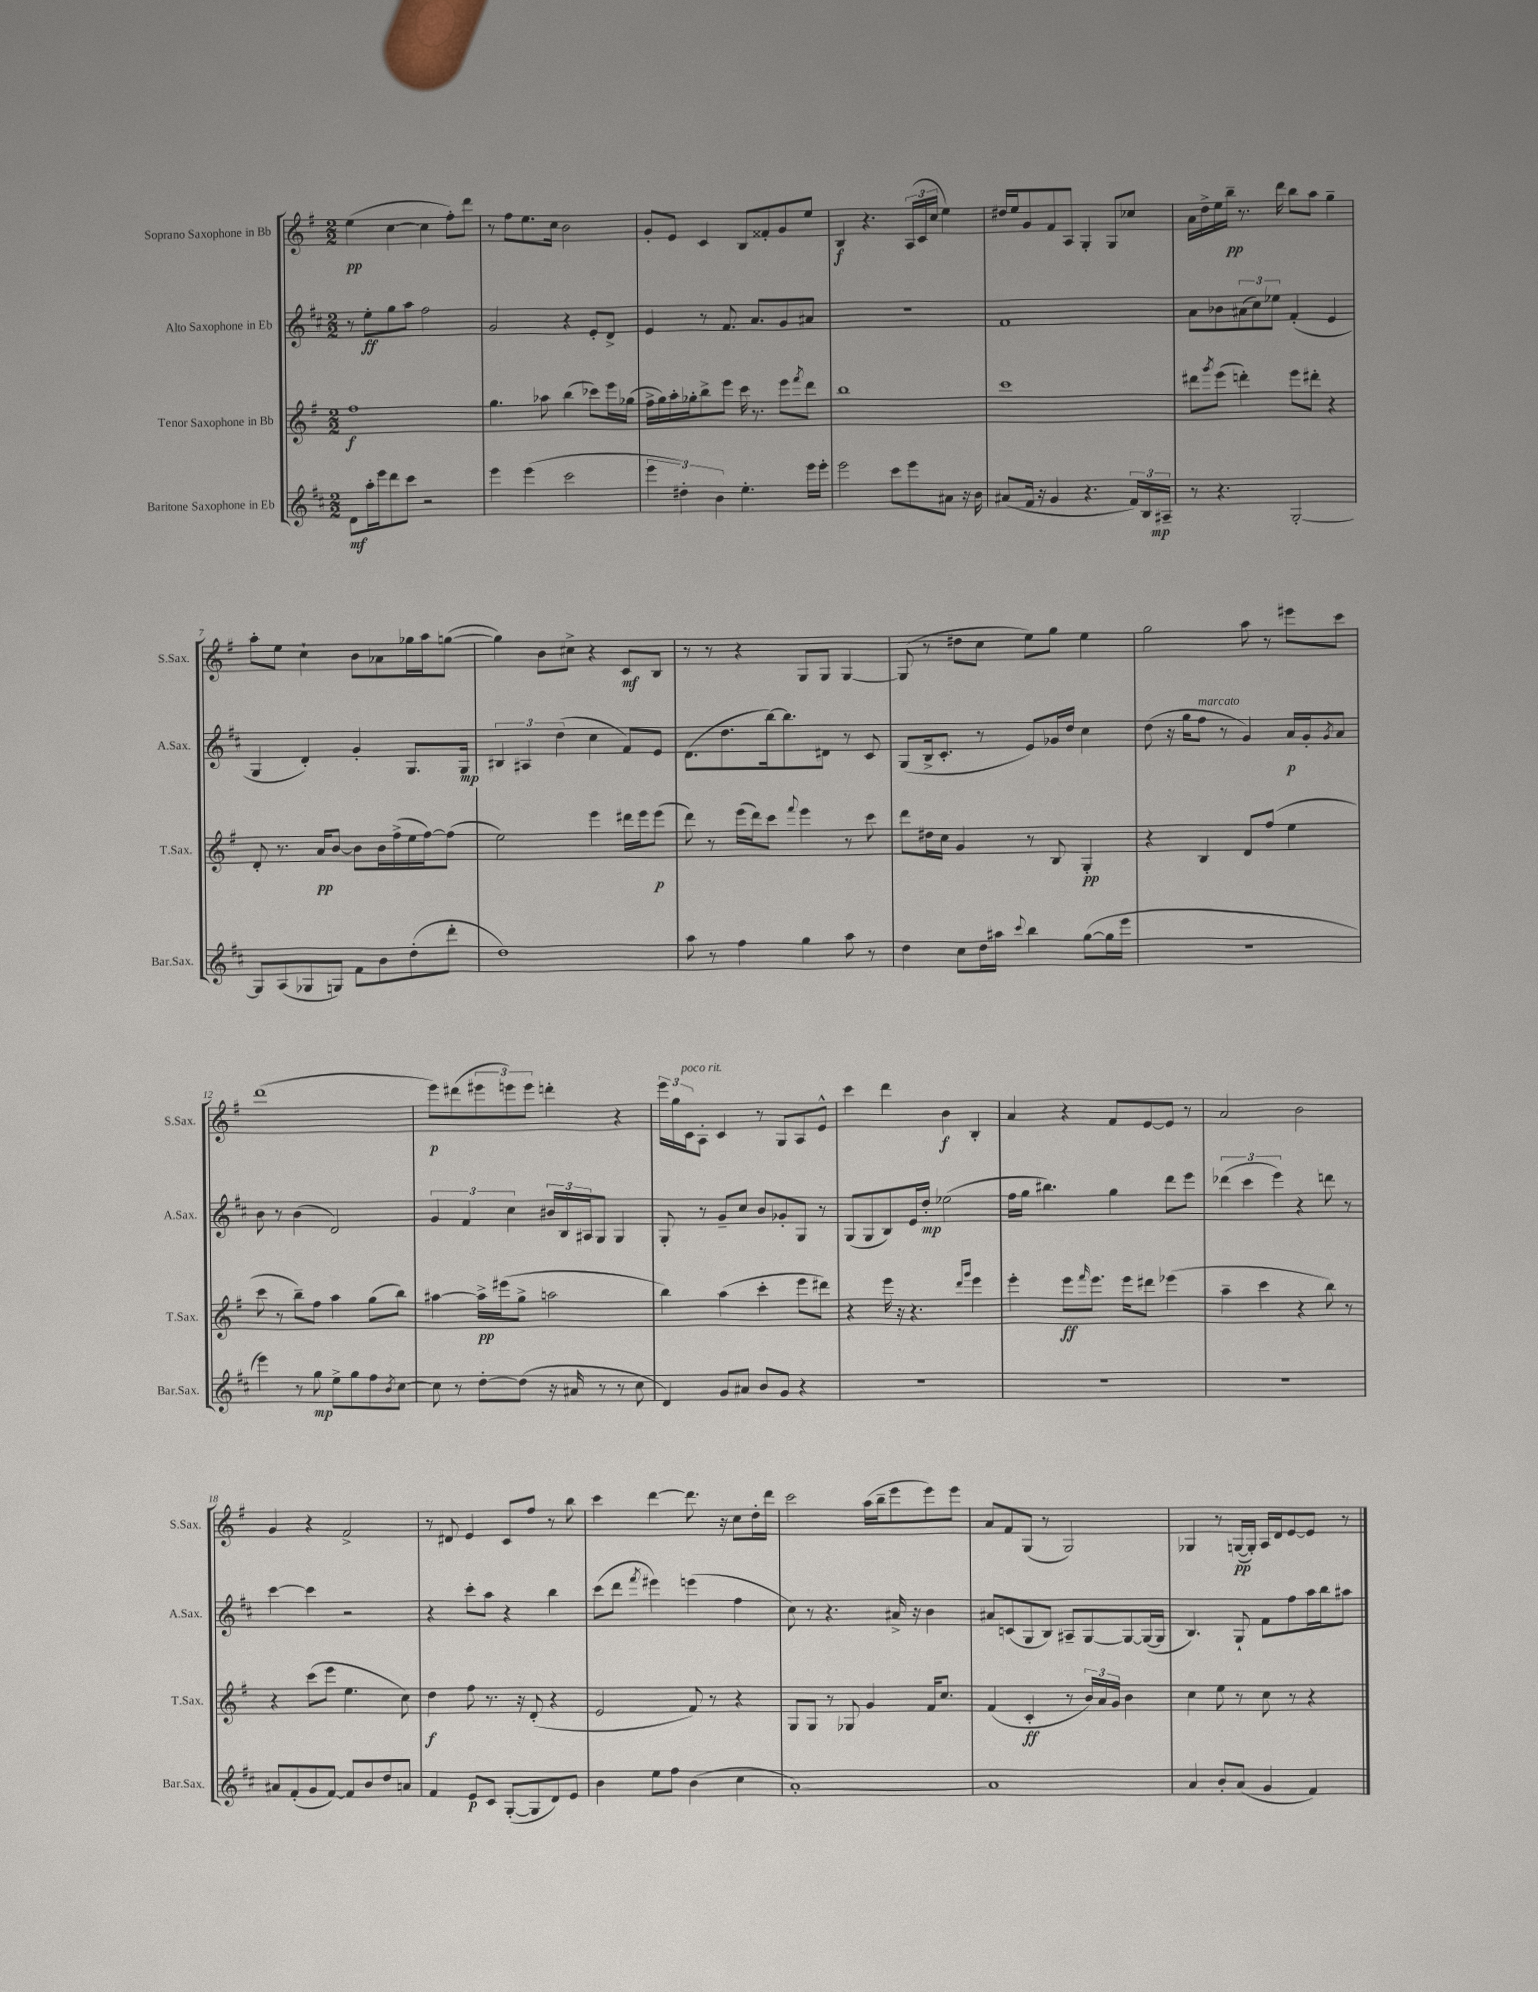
<<
\new StaffGroup <<
\new Staff = "s0" \with { instrumentName = "Soprano Saxophone in Bb" shortInstrumentName = "S.Sax." } {
    \clef treble \key g \major \numericTimeSignature \time 2/2
    e''4\pp( c''4~ c''4 fis''8-.) d'''8 |
    r8 fis''8 e''8. c''16 b'2 |
    g'8-. e'8 c'4 b8 fisis'8-. g'8 e''8 |
    b4\f r4. \tuplet 3/2 { a16( c'16 c''16 } e''4) |
    dis''16 e''16 g'8 fis'8 a8 g4-. g8 ces''8 |
    a'16 d''16-> e''16 b''16--\pp r8. d'''16 b''8 a''8 g''4-- |
    a''8-. e''8 c''4-! b'8 aes'8 ges''16 a''16 g''8~( |
    g''4) b'8 cis''8-> r4 c'8\mf b8 |
    r8 r8 r4 g8 g8 g4~ |
    g8( r8 dis''8 c''8 e''8) g''8 e''4 |
    g''2 a''8 r8 eis'''8 c'''8 |
    d'''1( |
    e'''8\p) dis'''8( \tuplet 3/2 { eis'''8 e'''8) e'''8 } d'''4-. r4 |
    \tuplet 3/2 { e'''16 g''16 c'16^\markup { \italic "poco rit." } } a8-. c'4 r8 g8 a8 e'8-^ |
    c'''4 d'''4 b'4\f b4-. |
    a'4 r4 fis'8 e'8~ e'8 r8 |
    a'2 b'2 |
    g'4 r4 fis'2-> |
    r8 dis'8 e'4 c'8 fis''8 r8 b''8 |
    c'''4 d'''4~ d'''8. r16 c''8 d''16-. d'''16 |
    c'''2 a''16( b''16-- e'''8 e'''8) e'''8 |
    a'8 fis'8 g8( r8 g2) |
    ges4 r8 g16~\pp( g16-.) a16 d'16 e'8~ e'8 r8 \bar "|." |
}
\new Staff = "s1" \with { instrumentName = "Alto Saxophone in Eb" shortInstrumentName = "A.Sax." } {
    \clef treble \key d \major \numericTimeSignature \time 2/2
    r8 e''8-.\ff g''8 a''8 fis''2 |
    g'2 r4 e'8-. d'8-> |
    e'4 r8 fis'8. a'8. g'8 ais'8 |
    R1 |
    fis'1 |
    a'8 bes'8 \tuplet 3/2 { ais'8( cis''8) ees''8 } fis'4-.( e'4 |
    g4 d'4-.) g'4-. g8. g16\mp |
    \tuplet 3/2 { bis4 ais4 d''4( } cis''4 fis'8) e'8 |
    d'8.( d''8. b''16~) b''8. dis'8 r8 cis'8 |
    g8( b16-> cis'8.-. r8 e'8) ges'16 d''16 cis''4 |
    d''8( r16 g''16 fis''8^\markup { \italic "marcato" } r8 g'4) a'16\p g'16-. \acciaccatura { g'8 } a'8 |
    b'8 r8 b'4( d'2) |
    \tuplet 3/2 { g'4 fis'4 cis''4 } \tuplet 3/2 { bis'16 b16 ais16 } g8 g4 |
    g8-. r8 g'8-- cis''8 b'8 ges'8-. g8 r8 |
    g8( g8 b8) e'16 d''16-.\mp ees''2( |
    fis''16 g''16 bis''4.) g''4 d'''8 e'''8 |
    \tuplet 3/2 { des'''4( cis'''4 e'''4) } r4 d'''8 r8 |
    cis'''4~ cis'''4 r2 |
    r4 cis'''8-. a''8 r4 b''4 |
    cis'''8( d'''8 \acciaccatura { fis'''8 } eis'''4) e'''4( fis''4 |
    cis''8) r8 r4. ais'16-> r16 b'4 |
    ais'8 c'8( g8 b8) ais8-- g8~ g8~ g16~( g16 |
    b4.) g8-! fis'8 fis''8 a''16 b''16 ais''8 \bar "|." |
}
\new Staff = "s2" \with { instrumentName = "Tenor Saxophone in Bb" shortInstrumentName = "T.Sax." } {
    \clef treble \key g \major \numericTimeSignature \time 2/2
    fis''1\f |
    g''4. aes''8 b''4( ces'''8) e'''16 ges''16( |
    fis''16-> g''16) a''16-. ges''16-. b''8-> e'''8 c'''16 r8. e'''8 \acciaccatura { fis'''8 } d'''8 |
    b''1 |
    c'''1 |
    dis'''8 \acciaccatura { g'''8 } e'''8( d'''4-.) e'''8 dis'''8-. r4 |
    d'8-. r8. a'16\pp b'8~ b'8 b'16 fis''16->( e''16 fis''16~) fis''8( |
    e''2) e'''4 dis'''16 e'''16 e'''8\p( |
    d'''8) r8 e'''16( d'''16) c'''8 \appoggiatura { fis'''8 } e'''4 r8 c'''8 |
    d'''8 dis''16 c''16 g'4 r8 b8 g4-.\pp |
    r4 b4 d'8 fis''8( e''4 |
    c'''8 r8 b''8--) fis''8 a''4 g''8( b''8) |
    ais''4~ ais''16->\pp eis'''16( g''8-> a''2 |
    b''4) a''4( c'''4-. e'''8 dis'''8) |
    r4 e'''16 r16 r4. \grace { d'''16 g'''16 } e'''4 |
    e'''4-. e'''8\ff \grace { fis'''16 } e'''8. e'''16 dis'''8 ees'''4( |
    a''4-- c'''4 r4 b''8) r8 |
    r4 c'''8( e'''8 e''4. c''8) |
    d''4\f fis''8 r8. r16 d'8-.( r4 |
    e'2 fis'8) r8 r4 |
    g8 g8 r8 ges8 g'4 fis'16 c''8. |
    fis'4( c'4-.\ff r8 \tuplet 3/2 { b'16) a'16 g'16 } b'4 |
    c''4 e''8 r8 c''8 r8 r4 \bar "|." |
}
\new Staff = "s3" \with { instrumentName = "Baritone Saxophone in Eb" shortInstrumentName = "Bar.Sax." } {
    \clef treble \key d \major \numericTimeSignature \time 2/2
    d'8\mf a''16-. e'''16 d'''8 cis'''8 r2 |
    e'''4 e'''4( cis'''2 |
    \tuplet 3/2 { e'''4 dis''4-.) b'4 } e''4.-. e'''16 e'''16-. |
    e'''2 cis'''8 e'''8 ais'8 r16 b'16 |
    ais'8( fis'16 r16 g'4 r4. \tuplet 3/2 { fis'16) b16 ais16--\mp } |
    r8 r4. g2~-. |
    g8 a8( ges8 g8) fis'8 b'8 d''8-.( d'''8-. |
    d''1) |
    a''8 r8 fis''4 g''4 a''8 r8 |
    d''4 cis''8 d''16 ais''16 \appoggiatura { cis'''8 } b''4 g''8~( g''16 e'''16 |
    R1 |
    e'''4) r8 g''8\mp e''8-> g''8 fis''8 \acciaccatura { b'8 } cis''8~ |
    cis''8 r8 d''8~-. d''8( r16 ais'16 r8 r8 cis''8 |
    d'4) g'8 ais'8 b'8 g'8 r4 |
    R1 |
    R1 |
    R1 |
    ais'8 fis'8-.( g'8 fis'8~) fis'8 b'8 d''8 a'8 |
    fis'4 e'8\p cis'8 g8~-.( g8 d'8) e'8 |
    b'4 e''8 fis''8 b'4( cis''4 |
    a'1~-.) |
    a'1 |
    a'4 b'8-. a'8( g'4 fis'4) \bar "|." |
}
>>
>>
